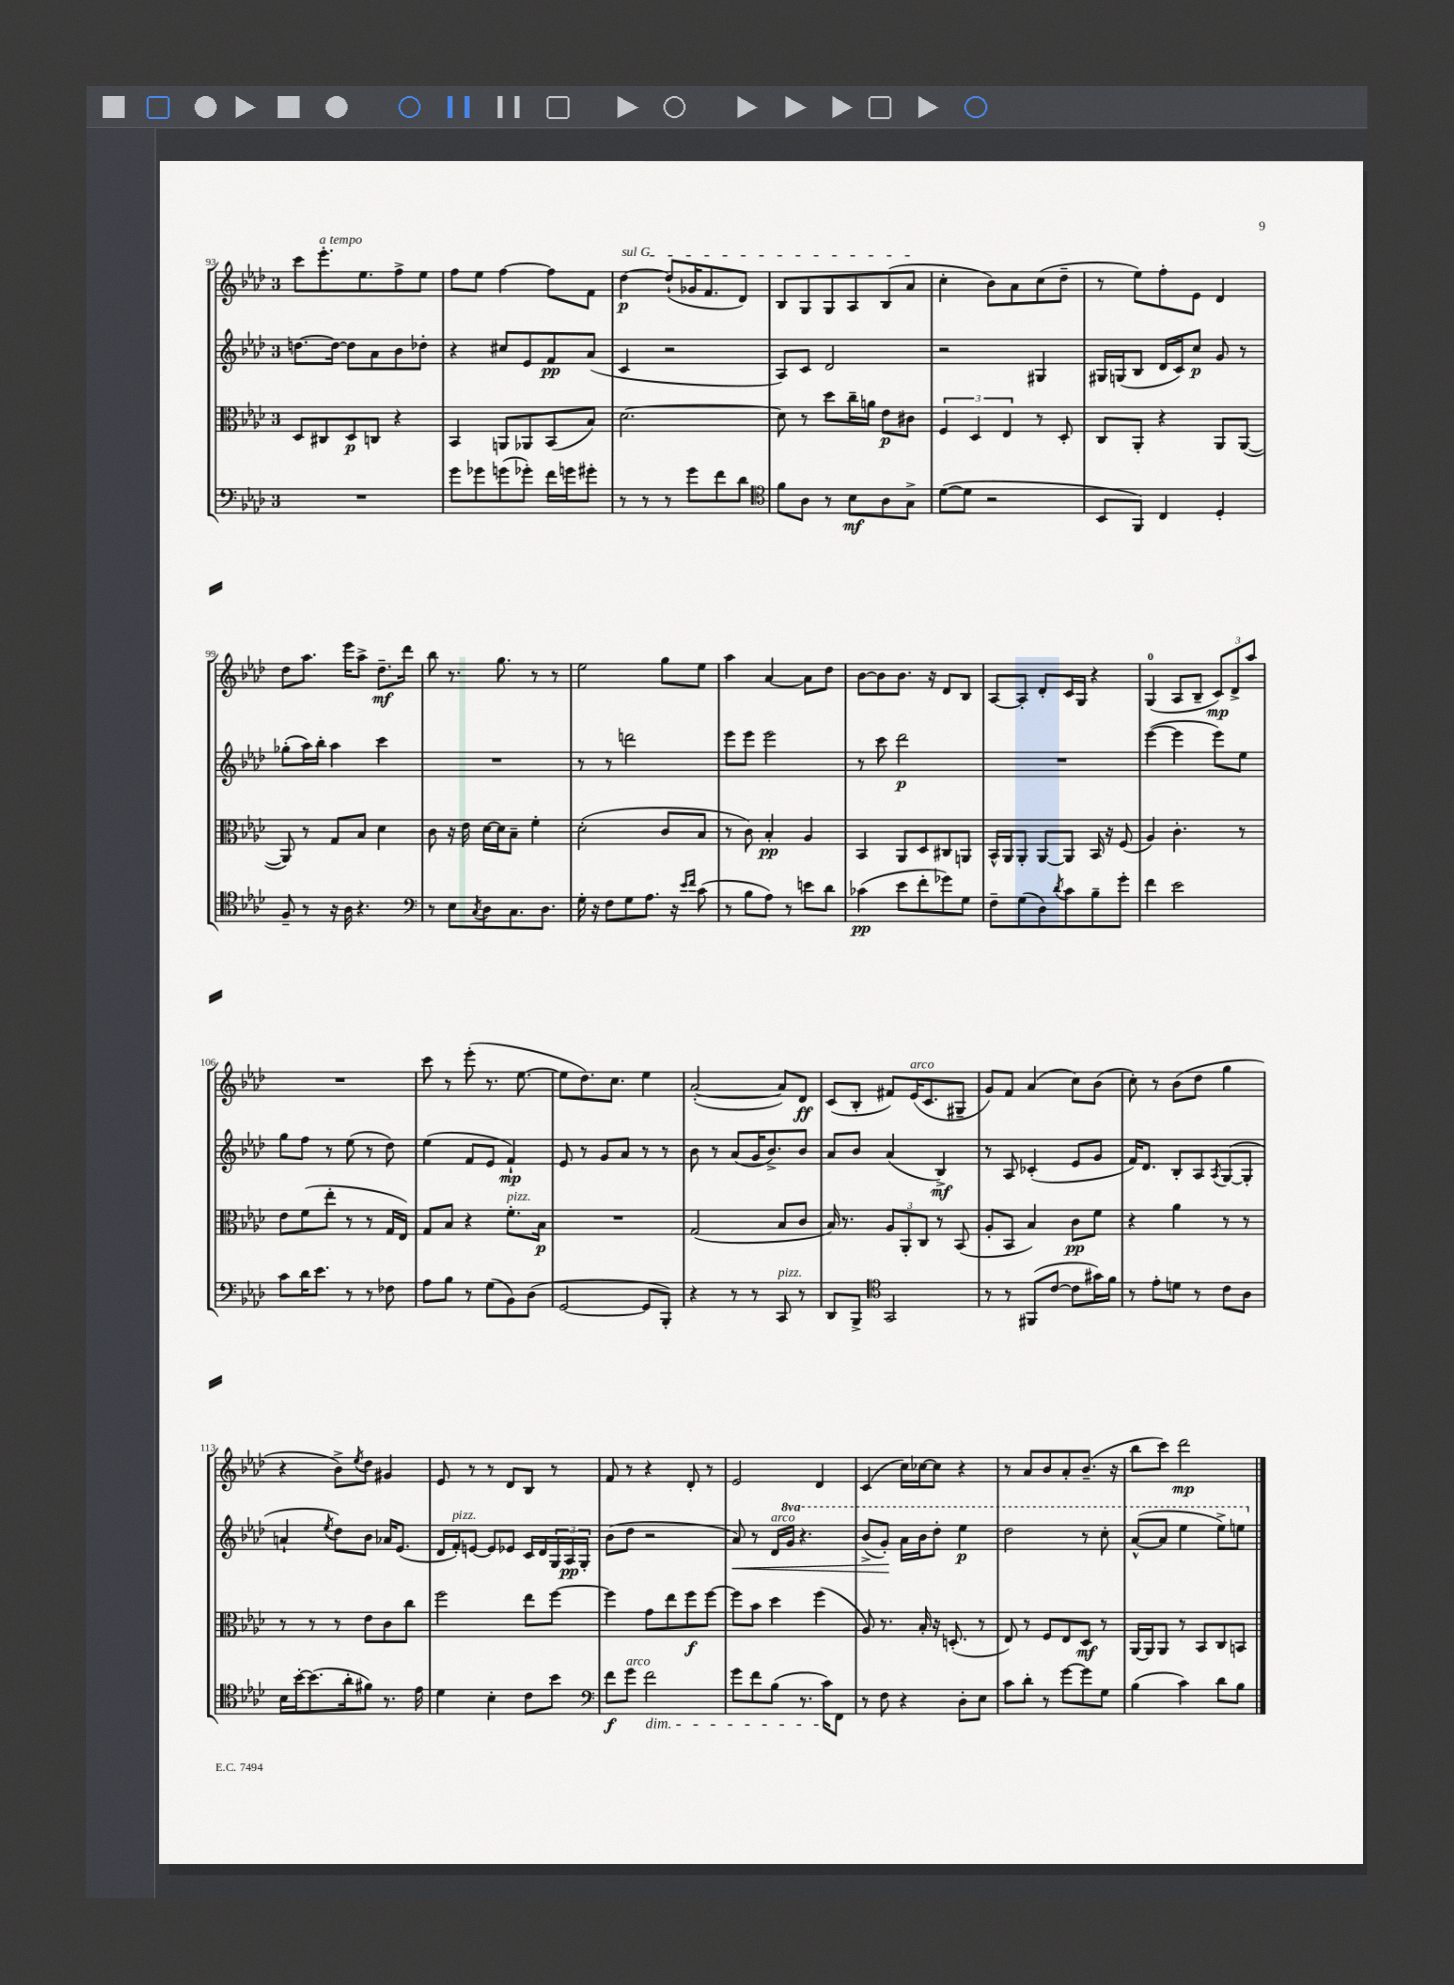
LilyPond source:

<<
\new StaffGroup <<
\new Staff = "s0" {
    \clef treble \key aes \major \once \override Staff.TimeSignature.style = #'single-digit \time 3/4
    c'''8 ees'''8.-.^\markup { \italic "a tempo" } ees''8. f''8-> ees''8 |
    f''8 ees''8 f''4~ f''8 f'8 |
    \once \override TextSpanner.bound-details.left.text = \markup { \italic "sul G" } des''4~\p\startTextSpan des''8-!( ges'16 f'8. des'8) |
    bes8 g8 g8 aes8 bes8( aes'8\stopTextSpan |
    c''4-. bes'8) aes'8 c''8( des''8-- |
    r8 ees''8) f''8-. ees'8 des'4 |
    des''8 aes''8. ees'''16 aes''8-> des''8.--\mf des'''16 |
    bes''8 r8. g''8. r8 r8 |
    ees''2 g''8 ees''8 |
    aes''4 aes'4~ aes'8 des''8 |
    bes'8~ bes'8 bes'8. r16 des'8 bes8 |
    aes8~ aes8-. des'8-. c'16 g16 r4 |
    g4-0( aes8 bes8-- \tuplet 3/2 { c'8\mp) des'8-> aes''8 } |
    R2. |
    c'''8 r8 ees'''8-.( r8. ees''8.~ |
    ees''8 des''8.) c''8. ees''4 |
    aes'2~-.( aes'8) des'8\ff |
    c'8( bes8-. fis'8) ees'16^\markup { \italic "arco" }( c'8. gis8-- |
    g'8) f'8 aes'4( c''8) bes'8( |
    c''8-.) r8 bes'8( des''8 g''4 |
    r4 bes'8->) \acciaccatura { ees''8 } des''8 gis'4 |
    ees'8 r8 r8 des'8 bes8 r8 |
    f'8 r8 r4 des'8-. r8 |
    ees'2 des'4 |
    c'4( c''16) ces''16~ ces''8 r4 |
    r8 aes'8 bes'8 aes'8-. bes'8.--( r16 |
    bes''8 c'''8) des'''2\mp \bar "|." |
}
\new Staff = "s1" {
    \clef treble \key aes \major \once \override Staff.TimeSignature.style = #'single-digit \time 3/4 \set Staff.ottavationMarkups = #ottavation-simple-ordinals
    d''8.~ d''16~ d''8 aes'8 bes'8 des''8-. |
    r4 cis''8 ees'8 f'8\pp aes'8( |
    c'4 r2 |
    aes8) c'8 des'2 |
    r2 gis4 |
    gis16 g16( bes8 des'16 c'16) c''8\p g'8 r8 |
    ges''8-.( aes''16) bes''16-. aes''4 c'''4 |
    R2. |
    r8 r8 d'''2 |
    ees'''8 ees'''8 ees'''2 |
    r8 c'''8 des'''2\p |
    R2. |
    ees'''4~( ees'''4 ees'''8) ees''8 |
    g''8 f''8 r8 ees''8( r8 des''8) |
    ees''4( f'8 ees'8 f'4-!\mp) |
    ees'8 r8 g'8 aes'8 r8 r8 |
    bes'8 r8 aes'8( g'16 bes'8.->) bes'8 |
    aes'8 bes'8 aes'4( bes4->\mf) |
    r8 aes8 ces'4-.( ees'8 g'8 |
    f'16) des'8. bes8-. aes8 \acciaccatura { aes8 } g8~( g8-. |
    a'4-! \acciaccatura { ees''8 } des''8) bes'8 aes'16 ees'8.( |
    des'16 f'16-.^\markup { \italic "pizz." }) e'8~ e'8 ees'8 c'16 des'16 \tuplet 3/2 { g16 aes16\pp g16-. } |
    bes'8( des''8 r2 |
    aes'8\<) r8 des'16^\markup { \italic "arco" } \ottava #1 g''16 r4. |
    bes''8->( g''8-.\!) aes''16 bes''16 des'''8-. ees'''4\p |
    des'''2 r8 c'''8-. |
    aes''8~-^( aes''8 ees'''4 ees'''8->) e'''8 \ottava #0 \bar "|." |
}
\new Staff = "s2" {
    \clef alto \key aes \major \once \override Staff.TimeSignature.style = #'single-digit \time 3/4
    des8 cis8 des8\p c8 r4 |
    bes,4 a,8 aes,8 bes,8( bes8) |
    des'2.~ |
    des'8 r8 des''8 c''16-- a'16 ees'8\p cis'8 |
    \tuplet 3/2 { f4 des4 ees4 } r8 des8-. |
    c8 aes,8-. r4 aes,8 aes,8~( |
    aes,8) r8 g8 bes8 des'4 |
    c'8 r16 ees'16 des'16~ des'16 bes8-- f'4-. |
    des'2-.( c'8 bes8 |
    r8 c'8) bes4-.\pp aes4 |
    bes,4 aes,8 des8 cis8 a,8 |
    bes,16-^ aes,16 aes,8-. aes,8~ aes,8 bes,16 r16 f8( |
    aes4) c'4.-. r8 |
    ees'8 f'8( ees''8-. r8 r8 g16 ees16) |
    g8 bes8 r4 f'8.-.^\markup { \italic "pizz." } bes16\p |
    R2. |
    g2( bes8 c'8 |
    bes16) r8. \tuplet 3/2 { aes8 aes,8-. c8 } r8 bes,8( |
    aes8-. bes,8 bes4) c'8\pp f'8 |
    r4 aes'4 r8 r8 |
    r8 r8 r8 ees'8 c'8 c''8 |
    f''2 ees''8 f''8~ |
    f''4 g'8 ees''8 f''8\f f''8~ |
    f''8 bes'8 des''4 f''4( |
    aes8) r8. bes16-. r16 d8.-.( r8 |
    ees8) r8 f8 ees8 des8\mf r8 |
    aes,16~ aes,16 aes,8 r8 bes,8 c8 b,8 \bar "|." |
}
\new Staff = "s3" {
    \clef bass \key aes \major \once \override Staff.TimeSignature.style = #'single-digit \time 3/4
    R2. |
    g'8 ges'8 g'8( ges'8-.) f'16 g'16 gis'8-. |
    r8 r8 r8 g'8 f'8 des'8 |
    \clef tenor f'8 aes8 r8 bes8\mf aes8 g8-> |
    des'8~( des'8 r2 |
    bes,8 f,8) c4 des4-. |
    f8-- r8 r16 aes16 r4. |
    \clef bass r8 ees8 \acciaccatura { c8 } des8 c8. des8. |
    g16-. r16 f8 g8 aes8. r16 \grace { ees'16 f'16 } c'8( |
    r8 bes8 aes8) r8 e'8 des'8 |
    ces'4\pp( ees'8 f'8-. ges'8) g8 |
    f8-- g8( des8) \acciaccatura { des'8 } c'8 bes8-- g'8-. |
    f'4 ees'2 |
    c'8 des'16 ees'8. r8 r8 fes8 |
    aes8 bes8 r8 g8( bes,8) des8( |
    g,2~ g,8 bes,,8-.) |
    r4 r8 r8 c,8^\markup { \italic "pizz." } r8 |
    des,8 bes,,8-> \clef tenor g,2 |
    r8 r8 fis,8( c'8~ c'8 gis'16) f'16 |
    r8 ees'8-. d'8 r8 c'8 aes8 |
    bes16 bes'16~-. bes'8.( aes'16-. fis'8) r8. ees'16 |
    des'4 bes4-. c'8 bes'8 |
    \clef bass f'8\f g'8^\markup { \italic "arco" } f'2\dim |
    g'8 f'8 bes8( r8. c'16\!) f,8 |
    r8 f8 r4 des8-. ees8 |
    c'8 des'8-. r8 g'8~ g'8 g8 |
    bes4( c'4) des'8 bes8 \bar "|." |
}
>>
>>
\layout { \context { \Score currentBarNumber = #93 } }
